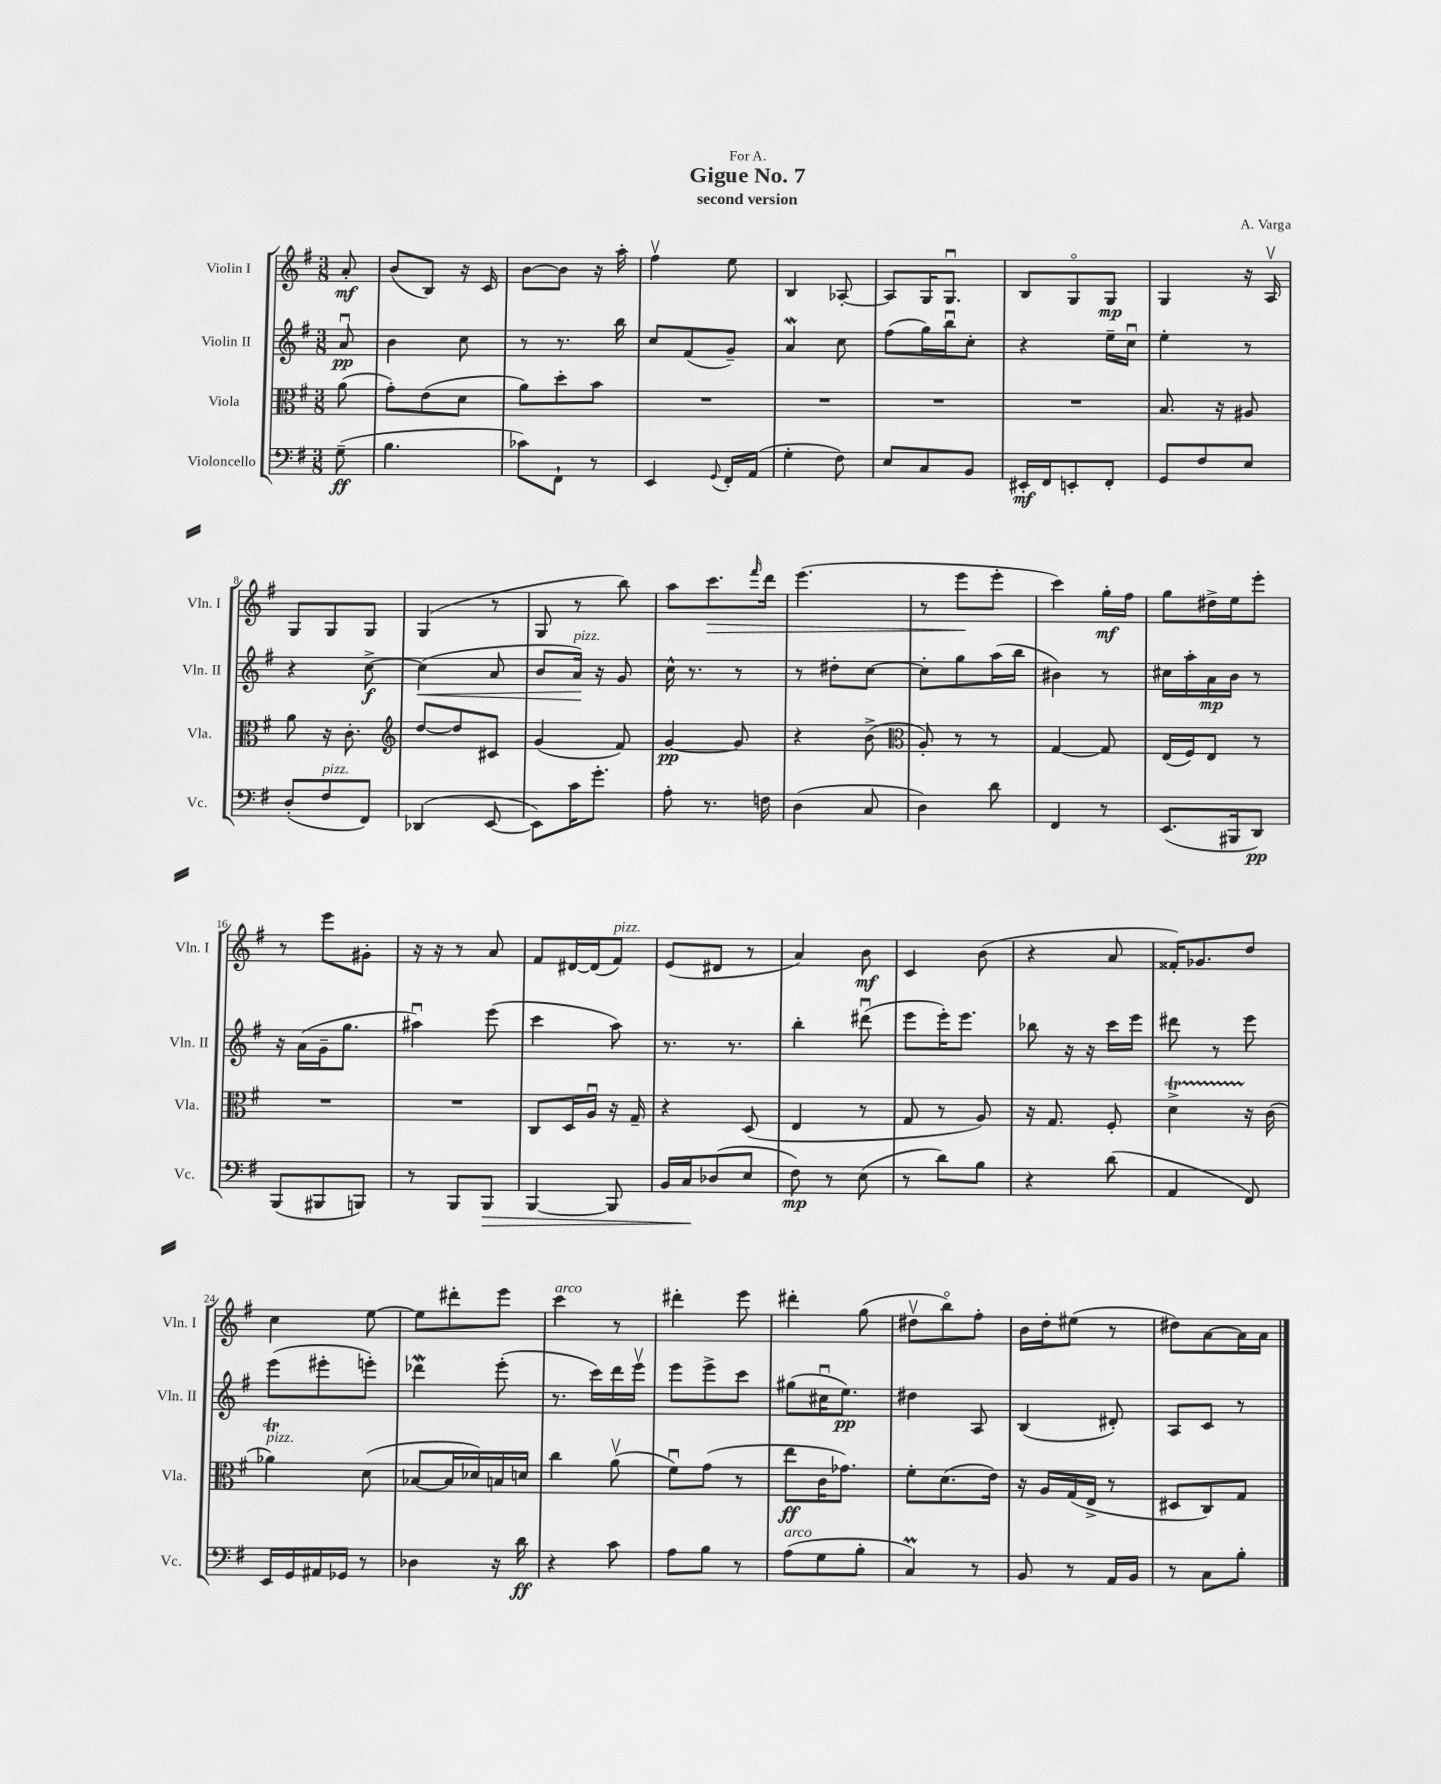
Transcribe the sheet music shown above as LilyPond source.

\header { title = "Gigue No. 7" composer = "A. Varga" subtitle = "second version" dedication = "For A." }
<<
\new StaffGroup <<
\new Staff = "s0" \with { instrumentName = "Violin I" shortInstrumentName = "Vln. I" } {
    \clef treble \key g \major \numericTimeSignature \time 3/8 \partial 8
    a'8-.\mf |
    b'8( b8) r16 c'16 |
    b'8~ b'8 r16 a''16-. |
    fis''4\upbow e''8 |
    b4 aes8~-. |
    aes8 g16 g8.\downbow |
    b8 g8\flageolet g8\mp |
    g4 r16 a16\upbow |
    g8 g8 g8 |
    g4( r8 |
    g8 r8 b''8) |
    a''8 c'''8.\> \grace { fis'''16 } d'''16 |
    e'''4.( |
    r8 e'''8\! e'''8-. |
    c'''4) g''16-.\mf fis''16 |
    g''8 dis''16-> e''16 e'''8-. |
    r8 e'''8 gis'8-. |
    r16 r16 r8 a'8 |
    fis'8 dis'16~ dis'16( fis'8^\markup { \italic "pizz." }) |
    e'8( dis'8 r8 |
    a'4) b'8\mf |
    c'4 b'8( |
    r4 a'8 |
    fisis'16-.) ges'8. d''8 |
    c''4 e''8~ |
    e''8 dis'''8-. e'''8 |
    c'''4^\markup { \italic "arco" } r8 |
    dis'''4-. e'''8 |
    dis'''4-. g''8( |
    dis''8\upbow b''8\flageolet) fis''8-. |
    b'16 d''16-. eis''8( r8 |
    dis''8) a'8~ a'16 a'16 \bar "|." |
}
\new Staff = "s1" \with { instrumentName = "Violin II" shortInstrumentName = "Vln. II" } {
    \clef treble \key g \major \numericTimeSignature \time 3/8 \partial 8
    a'8\downbow\pp |
    b'4 c''8 |
    r8 r8. b''16 |
    c''8 fis'8( g'8--) |
    a'4\mordent c''8 |
    fis''8( g''16) b''16\downbow c''8-. |
    r4 e''16-- c''16\downbow |
    e''4-. r8 |
    r4 c''8~->\f |
    c''4\<( a'8 |
    b'8 a'16\!^\markup { \italic "pizz." }) r16 g'8 |
    c''16-^ r8. r8 |
    r8 dis''8-. c''8~ |
    c''8-. g''8 a''16( b''16 |
    bis'4) r8 |
    cis''16 a''16-. a'16\mp b'16 r8 |
    r16 a'16( g'16-- g''8. |
    ais''4\downbow) e'''8( |
    c'''4 a''8) |
    r8. r8. |
    b''4-. dis'''8\downbow( |
    e'''8 e'''16-.) e'''8. |
    bes''8 r16 r16 c'''16 e'''16 |
    dis'''8 r8 e'''8 |
    e'''8( eis'''8-. e'''8-.) |
    des'''4\mordent e'''8-.( |
    r8. c'''16) d'''16 e'''16\upbow |
    e'''8 e'''8-> c'''8 |
    gis''8( cis''16\downbow e''8.\pp) |
    dis''4 a8 |
    b4( dis'8-.) |
    a8 c'8 r8 \bar "|." |
}
\new Staff = "s2" \with { instrumentName = "Viola" shortInstrumentName = "Vla." } {
    \clef alto \key g \major \numericTimeSignature \time 3/8 \partial 8
    a'8( |
    g'8-.) e'8( d'8 |
    a'8) d''8-. b'8 |
    R4. |
    R4. |
    R4. |
    R4. |
    b8. r16 ais8 |
    a'8 r16 c'8.-. |
    \clef treble d''8~ d''8 cis'8 |
    g'4( fis'8) |
    g'4~\pp g'8 |
    r4 b'8->( |
    \clef alto a8-.) r8 r8 |
    g4~ g8 |
    e16( fis16) e8 r8 |
    R4. |
    R4. |
    c8 d16 a16\downbow r16 g16-- |
    r4 d8( |
    e4 r8 |
    g8 r8 a8) |
    r16 g8. fis8-. |
    d'4->\startTrillSpan r16\stopTrillSpan c'16( |
    aes'4\trill^\markup { \italic "pizz." }) d'8( |
    bes8~ bes16 des'16) b16 d'16 |
    c''4 a'8\upbow( |
    fis'8\downbow) g'8( r8 |
    e''8\ff c'16 ges'8.) |
    fis'8-. d'8.( e'16) |
    r16 a16 g16( e16-> r8 |
    dis8 c8) g8 \bar "|." |
}
\new Staff = "s3" \with { instrumentName = "Violoncello" shortInstrumentName = "Vc." } {
    \clef bass \key g \major \numericTimeSignature \time 3/8 \partial 8
    g8--\ff( |
    b4. |
    ces'8) fis,8-! r8 |
    e,4 \appoggiatura { g,8 } fis,16-. a,16( |
    g4-. fis8) |
    e8 c8 b,8 |
    eis,16-.\mf fis,16 e,8-. fis,8-. |
    g,8 fis8 e8 |
    d8-.( fis8^\markup { \italic "pizz." } fis,8) |
    des,4( e,8~ |
    e,8) c'16 g'8.-. |
    a8-. r8. f16 |
    d4( c8 |
    d4) d'8 |
    fis,4 r8 |
    e,8.( bis,,16 d,8\pp) |
    b,,8( bis,,8 b,,8) |
    r8 b,,8 b,,8\> |
    b,,4~ b,,8 |
    b,16 c16\! des8( e8 |
    fis8\mp) r8 e8( |
    r8 d'8) b8 |
    r4 d'8( |
    a,4 fis,8) |
    e,16 g,16 ais,16 ges,16 r8 |
    des4 r16 d'16\ff |
    r4 c'8 |
    a8 b8 r8 |
    a8^\markup { \italic "arco" }( g8 b8-. |
    c4\prall) r8 |
    b,8 r8 a,16 b,16 |
    r8 c8 b8-. \bar "|." |
}
>>
>>
